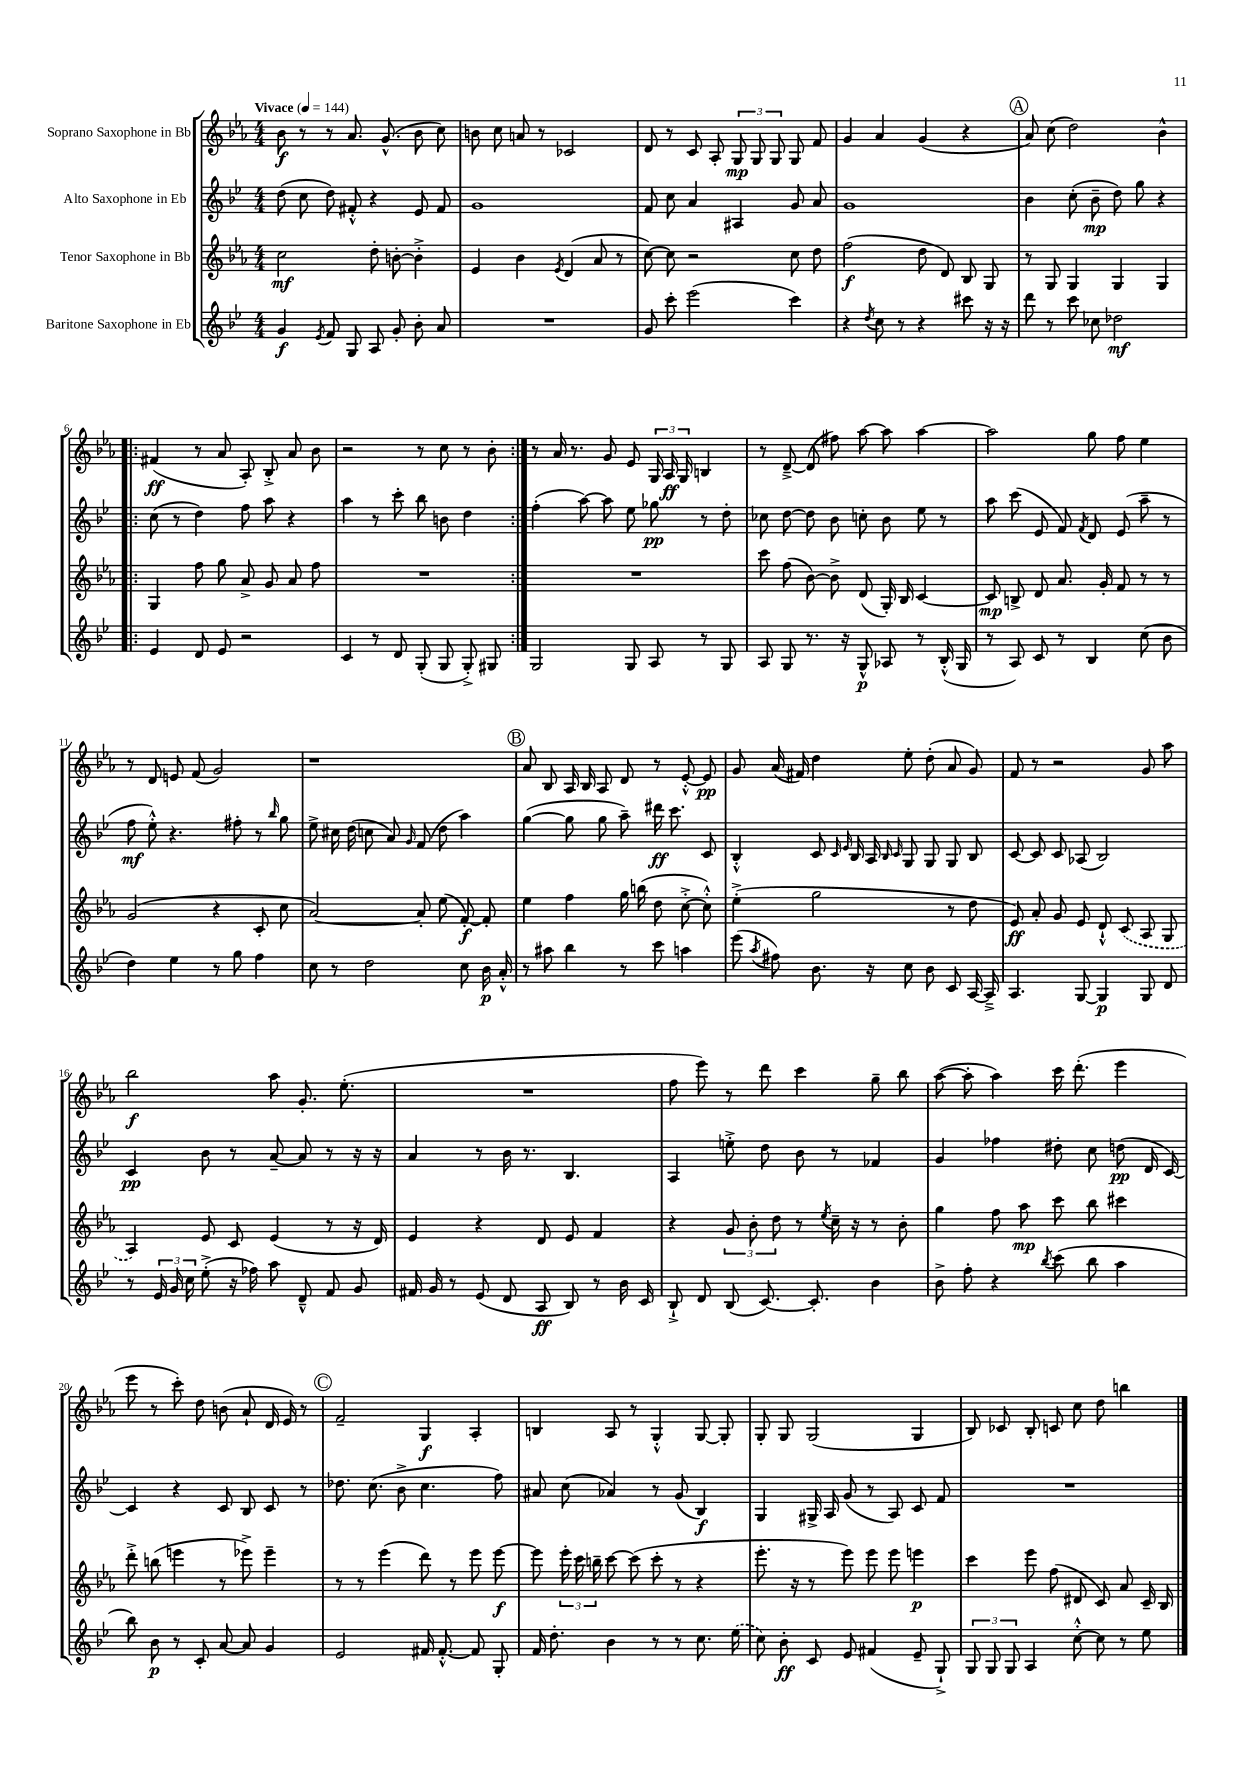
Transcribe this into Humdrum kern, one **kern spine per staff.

**kern	**kern	**kern	**kern
*staff4	*staff3	*staff2	*staff1
*clefG2	*clefG2	*clefG2	*clefG2
*k[b-e-]	*k[b-e-a-]	*k[b-e-]	*k[b-e-a-]
*M4/4	*M4/4	*M4/4	*M4/4
*MM144	*MM144	*MM144	*MM144
4g	2cc	(8dd	8b-
.	.	8cc	8r
8qe-	.	.	.
8f	.	8dd)	8r
8G	.	8f#'^^	8.a-
8A	8dd'	4r	.
.	.	.	(8.g^^
8g'	[8b'	.	.
8b-'	4b'^]	8e-	8b-
8a	.	8f#	8cc)
=	=	=	=
1r	4e-	1g	8b
.	.	.	8cc
.	4b-	.	8a
.	.	.	8r
.	8qe-	.	.
.	(4d	.	2c-
.	8a-	.	.
.	8r	.	.
=	=	=	=
8g	[8cc)	8f	8d
8ccc'	8cc]	8cc	8r
(2eee-	2r	4a	8c
.	.	.	8A-'
.	.	4A#	12G
.	.	.	12G
.	.	.	12G
4ccc)	8cc	8g	8G
.	8dd	8a	8f
=	=	=	=
4r	(2ff	1g	4g
8qdd	.	.	.
8cc	.	.	4a-
8r	.	.	.
4r	8dd	.	(4g
.	8d)	.	.
8ccc#	8B-	.	4r
16r	8G	.	.
16r	.	.	.
=	=	=	=
8ddd	8r	4b-	8a-)
8r	8G	.	(8cc
8ccc	4G	(8cc'	2dd)
8cc-	.	8b-~	.
2dd-	4G	8dd)	.
.	.	8gg	.
.	4G	4r	4b-^^
=!|:	=!|:	=!|:	=!|:
4e-	4G	(8cc	(4f#
.	.	8r	.
8d	8ff	4dd)	8r
8e-	8gg	.	8a-
2r	8a-^	8ff	8A-')
.	8g	8aa	8B-'^
.	8a-	4r	8a-
.	8ff	.	8b-
=	=	=	=
4c	1r	4aa	2r
8r	.	8r	.
8d	.	8ccc'	.
(8G'	.	8bb-	8r
8G	.	8b	8cc
8G'^)	.	4dd	8r
8G#	.	.	8b-'
=:|!	=:|!	=:|!	=:|!
2G	1r	(4ff'	8r
.	.	.	16a-
.	.	.	8.r
.	.	[8aa)	.
.	.	8aa]	8g
8G	.	8ee-	8e-
8A	.	8gg-	24G
.	.	.	24A-
.	.	.	24G
8r	.	8r	4B
8G	.	8dd'	.
=	=	=	=
8A	8ccc	8cc-	8r
8G	(8ff	[8dd	[8d~^
8.r	[8b-)	8dd]	(8d]
.	8b-^]	8b-	8ff#)
16r	.	.	.
8G^^	(8d	8cc'	[8aa-
8A-	16G')	8b-	8aa-]
.	16B-	.	.
8r	[4c	8ee-	[4aa-
(16B-'^^	.	8r	.
16G	.	.	.
=	=	=	=
8r	8c]	8aa	2aa-]
8A)	8B^	(8ccc	.
8c	8d	8e-	.
8r	8.a-	8f)	.
.	.	8qf	.
4B-	.	8d	8gg
.	16g'	.	.
.	8f	(8e-	8ff
(8cc	8r	8aa~	4ee-
8b-	8r	8r	.
=	=	=	=
4dd)	(2g	8ff	8r
.	.	8ee-'^^)	8d
4ee-	.	4.r	8e
.	.	.	(8f
8r	4r	.	2g)
8gg	.	8ff#'	.
4ff	8c'	8r	.
.	.	16qqbb-	.
.	8cc	8gg	.
=	=	=	=
8cc	[2a-)	8ee-^	1r
8r	.	16cc#	.
.	.	(16dd	.
2dd	.	8cc	.
.	.	8a)	.
.	.	16qqg	.
.	8a-']	(8f	.
.	(8ee-	8dd	.
8cc	[8f')	4aa)	.
16b-	8f']	.	.
16a'^^	.	.	.
=	=	=	=
8r	4ee-	([4gg	8a-
8aa#	.	.	8B-
4bb-	4ff	8gg]	16A-
.	.	.	16B-
.	.	8gg	8A-
8r	16gg	8aa~)	8d
.	(16bb	.	.
8ccc	8dd	16ddd#	8r
.	.	8.ccc	.
4aa	[8cc'^	.	[8e-'^^
.	8cc'^^])	8c	8e-]
=	=	=	=
(8eee-	(4ee-'^	4B-'^^	8g
8qaa	.	.	.
8ff#)	.	.	(16a-
.	.	.	16f#)
8.b-	2gg	8c	4dd
.	.	16qqc	.
.	.	16qqe-	.
.	.	16B-	.
16r	.	16A	.
.	.	16qqB-	.
.	.	16qqc	.
8cc	.	8G	8ee-'
8b-	.	8G	(8dd'
8c	8r	8G	8a-
[16A	8dd	8B-	8g)
16A~^]	.	.	.
=	=	=	=
4.A	8e-)	[8c	8f
.	8a-'	8c]	8r
.	8g	8c	2r
[8G	8e-	(8A-	.
4G]	8d`^^	2B-)	.
.	(8c	.	.
8G	8A-	.	8g
8d	8G	.	8aa-
=	=	=	=
8r	4A-)	4c	2bb-
24e-	.	.	.
24g	.	.	.
24cc	.	.	.
(8ee-'^	8e-	8b-	.
16r	8c	8r	.
16ff-)	.	.	.
8aa	(4e-	[8a~	8aa-
8d~^^	.	8a]	8.g'
8f	8r	8r	.
.	.	.	(8.ee-'
8g	16r	16r	.
.	16d)	16r	.
=	=	=	=
16f#	4e-	4a	1r
16g	.	.	.
8r	.	.	.
(8e-	4r	8r	.
8d	.	16b-	.
.	.	8.r	.
8A	8d	.	.
8B-)	8e-	4.B-	.
8r	4f	.	.
16b-	.	.	.
16c	.	.	.
=	=	=	=
8B-`^	4r	4A	8ff
8d	.	.	8eee-)
(8B-	12g	8ee'^	8r
.	12b-'	.	.
[8.c)	.	8dd	8ddd
.	12dd	.	.
.	8r	8b-	4ccc
8.c']	.	.	.
.	8qee-	.	.
.	16cc~	8r	.
.	16r	.	.
4b-	8r	4f-	8gg~
.	8b-'	.	8bb-
=	=	=	=
8b-^	4gg	4g	([8aa-
8ff'	.	.	8aa-']
4r	8ff	4ff-	4aa-)
.	8aa-	.	.
8qbb-	.	.	.
(8ccc	8ccc	8dd#'	16ccc
.	.	.	(8.ddd'
8bb-	8bb-	8cc	.
4aa	4ccc#	(8dd	4eee-
.	.	16d	.
.	.	[16c)	.
=	=	=	=
8bb-)	8ddd'^	4c]	8eee-
8b-	(8bb	.	8r
8r	4eee	4r	8ccc')
8c'	.	.	8dd
[8a	8r	8c	(8b
8a]	8eee-^)	8B-	8a-`
4g	4eee-~	8c	16d
.	.	.	16e-)
.	.	8r	8r
=	=	=	=
2e-	8r	8.dd-	2f~
.	8r	.	.
.	.	(8.cc	.
.	(4eee-	.	.
.	.	8b-^	.
16f#	8ddd)	4.cc	4G
[8.f#'^^	.	.	.
.	8r	.	.
8f#]	8eee-	.	4A-'
8G'	[8eee-	8ff)	.
=	=	=	=
16f	8eee-]	8a#	4B
8.dd'	.	.	.
.	24eee-'	(8cc	.
.	24ccc	.	.
.	24bb~	.	.
4b-	[8ccc	4a-)	8A-
.	(8ccc]	.	8r
8r	8ccc'	8r	4G'^^
8r	8r	(8g	.
8.cc	4r	4B-)	[8G
.	.	.	8G']
(16ee-	.	.	.
=	=	=	=
8cc)	8.eee-'	4G	8G'
8b-'	.	.	8G
.	16r	.	.
8c	8r	16G#^	(2G
.	.	16A	.
8e-	8eee-)	(8g	.
(4f#	8eee-	8r	.
.	8eee-	8A)	.
8e-~	4eee	8c	4G
8G`^)	.	8f	.
=	=	=	=
12G	4ccc	1r	8B-)
12G	.	.	.
.	.	.	8c-
12G	.	.	.
4A	8eee-	.	8B-'
.	(8ff	.	8c
[8cc'^^	8d#	.	8cc
8cc]	8c)	.	8dd
8r	8a-	.	4bb
8ee-	16c~	.	.
.	16B-	.	.
==	==	==	==
*-	*-	*-	*-
